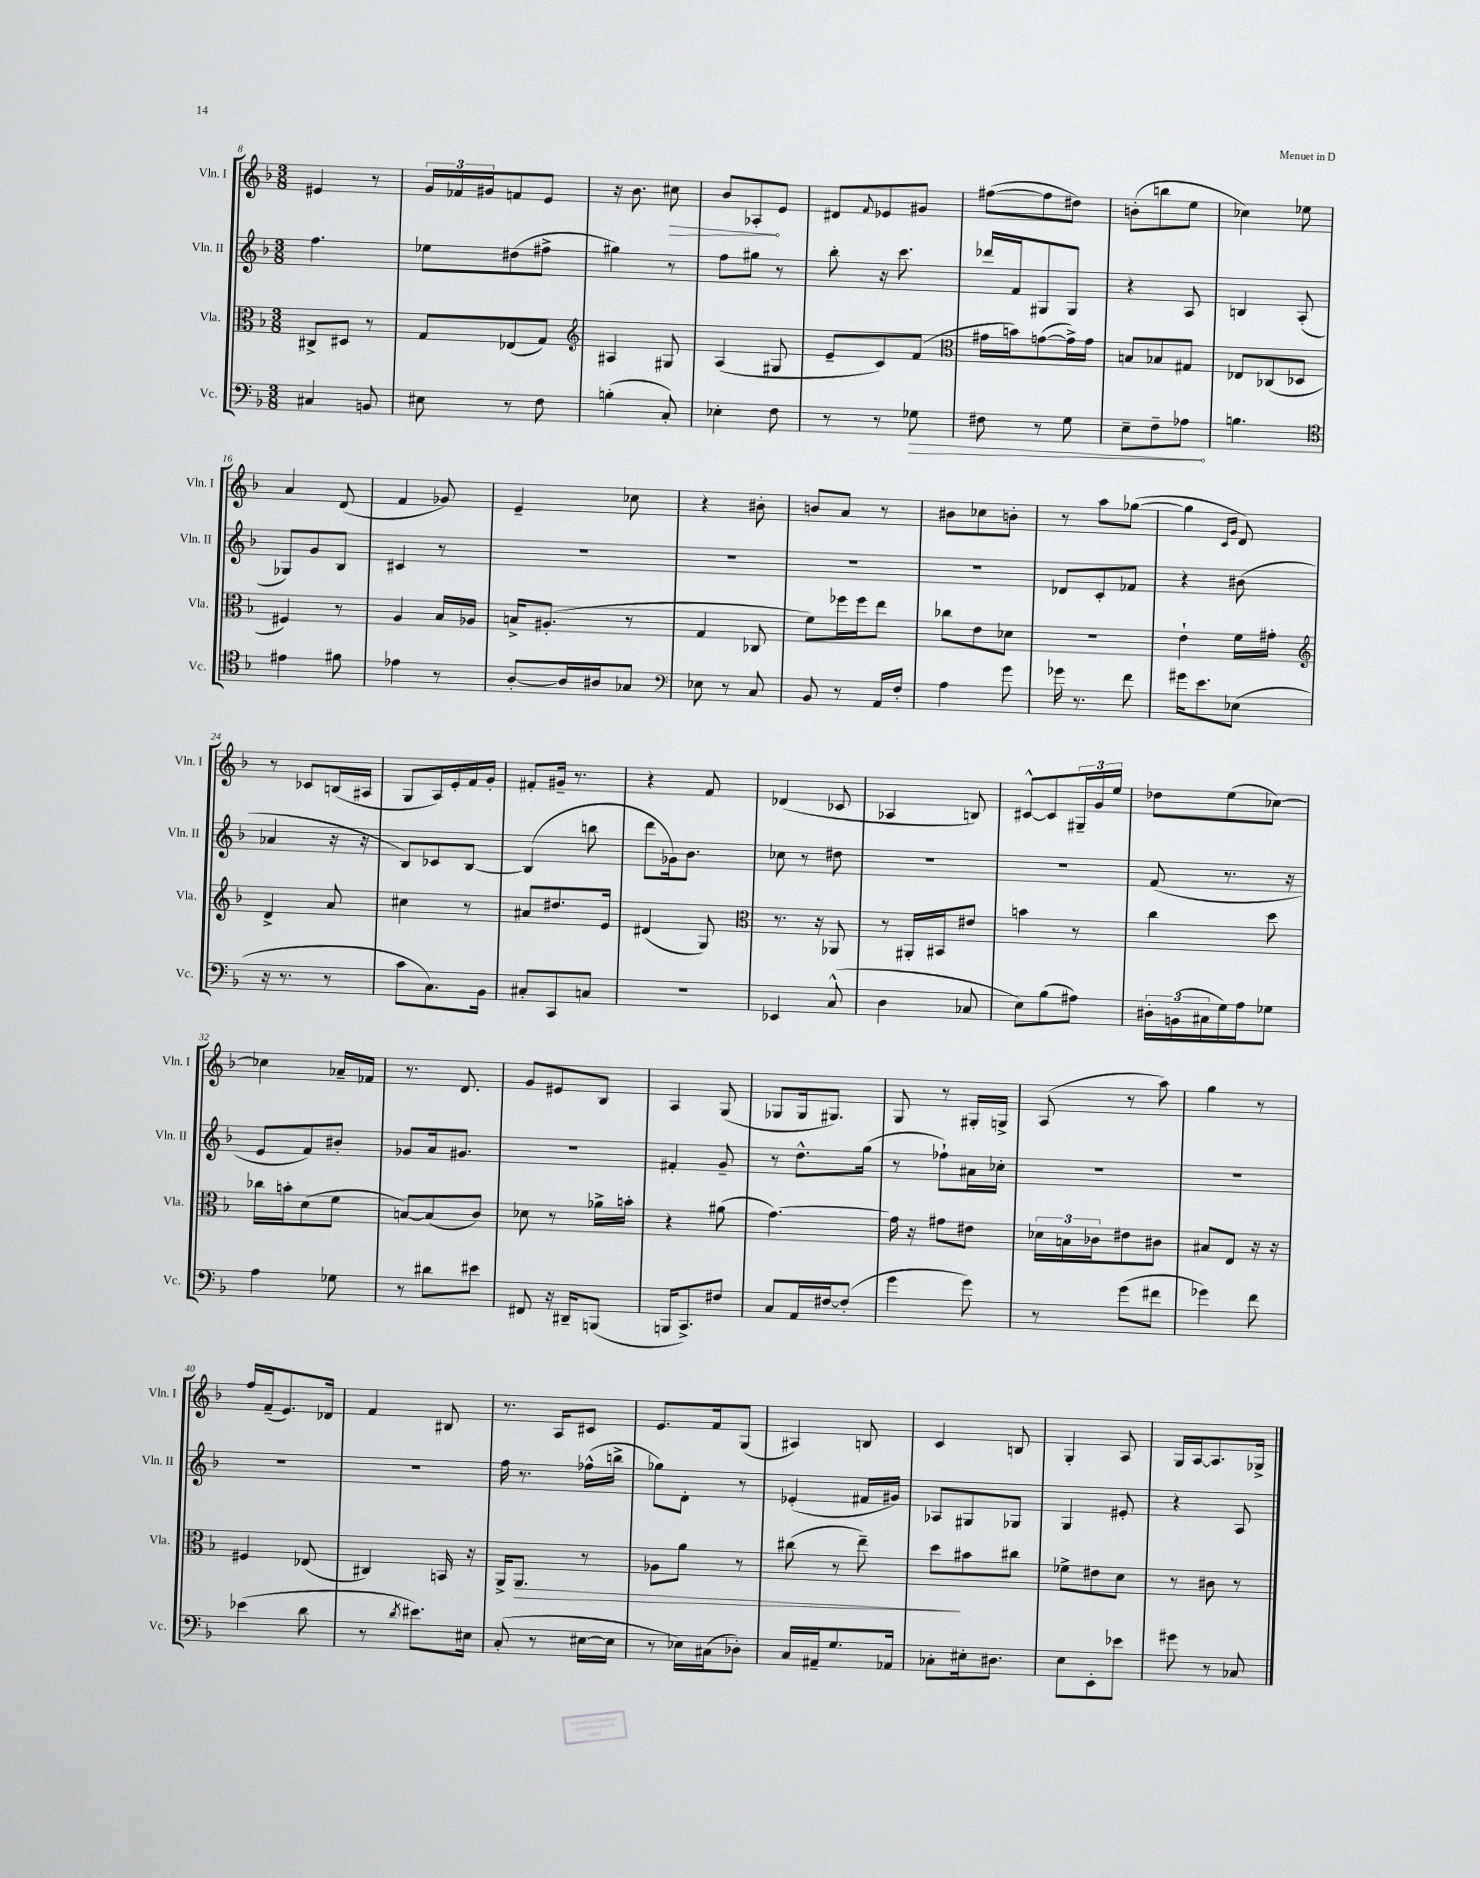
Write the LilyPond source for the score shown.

<<
\new StaffGroup <<
\new Staff = "s0" \with { instrumentName = "Vln. I" shortInstrumentName = "Vln. I" } {
    \clef treble \key f \major \numericTimeSignature \time 3/8
    eis'4 r8 |
    \tuplet 3/2 { g'16 fes'16 gis'16 } f'8 e'8 |
    r16 bes'8. \once \override Hairpin.circled-tip = ##t cis''8\> |
    bes'8 aes8-.\! e'8 |
    dis'8 \appoggiatura { f'8 } ees'8 gis'8 |
    fis''8~( fis''8 dis''8) |
    b'8-.( b''8 e''8 |
    ces''4) ees''8 |
    a'4 d'8( |
    f'4 ges'8) |
    e'4-- ces''8 |
    r4 bis'8-. |
    b'8 a'8 r8 |
    bis'8 ces''8 b'8-. |
    r8 a''8 ges''8~( |
    ges''4 \grace { c'16 g'16 } d'8) |
    r8 ces'8 b16( ais16 |
    g8 a16) e'16-. f'16 g'16-. |
    fis'8-. gis'16-- r8. |
    r4 f'8 |
    des'4( ces'8 |
    aes4 b8) |
    cis'8~-^ cis'8 \tuplet 3/2 { gis16-- g'16 e''16 } |
    des''8 e''8( ces''8~) |
    ces''4 aes'16-- fes'16 |
    r8. d'8. |
    g'8 eis'8 bes8 |
    a4 g8( |
    ges8 ges16 gis8.) |
    g8 r8 gis16-. g16-> |
    a8( r8 a''8) |
    g''4 r8 |
    f''16 f'16--( e'8.) des'16 |
    f'4 bis8 |
    r8. a16 cis'8 |
    e'8. f'16 g8( |
    ais4) b8 |
    c'4 b8 |
    g4-. a8 |
    g16 a16~ a8. ges16-> \bar "|." |
}
\new Staff = "s1" \with { instrumentName = "Vln. II" shortInstrumentName = "Vln. II" } {
    \clef treble \key f \major \numericTimeSignature \time 3/8
    f''4. |
    ees''8 dis''8( fis''8-> |
    gis''4) r8 |
    f''8 gis''8 r8 |
    bes''8-. r16 c'''8. |
    des'''16 f'16 gis8 gis8 |
    r4 a8 |
    b4 a8-.( |
    ges8) g'8 bes8 |
    cis'4 r8 |
    R4. |
    R4. |
    R4. |
    R4. |
    des'8 c'8-. fes'8 |
    r4 bis'8( |
    aes'4 r16 r16 |
    bes8) ces'8 bes8~ |
    bes4( b''8 |
    d'''8 ges'16) bes'8. |
    ces''8 r8 dis''8 |
    r4. |
    R4. |
    f'8( r8. r16 |
    e'8 f'8) bis'8-. |
    ges'8 a'16 gis'8. |
    R4. |
    fis'4-. g'8-- |
    r8 d''8.-^ g''16( |
    r8 fes''8-!) ais'16 ces''16-. |
    R4. |
    R4. |
    R4. |
    R4. |
    f''16 r8. fes''16-^( b''16-> |
    ges''8) d'8-. r8 |
    ees'4-.( fis'16 gis'16) |
    aes8 gis8 ges8 |
    g4 eis'8-. |
    r4 a8 \bar "|." |
}
\new Staff = "s2" \with { instrumentName = "Vla." shortInstrumentName = "Vla." } {
    \clef alto \key f \major \numericTimeSignature \time 3/8
    cis8-> dis8 r8 |
    g8 ees8( g8) |
    \clef treble ais4 gis8 |
    a4( gis8 |
    e'8-- c'8) f'8( |
    \clef alto gis'16 b'16) g'8~( g'16->) g'16 |
    b8 bes8 gis8 |
    ees8 ces8( des8 |
    fis4) r8 |
    a4 bes16 aes16 |
    b16-> ais8.-.( r8 |
    g4 ces8 |
    f'8) fes''16 fes''16 e''8 |
    ces''8 e'8 des'8 |
    R4. |
    e'4-! f'16 gis'16-. |
    \clef treble d'4-> a'8 |
    cis''4 r8 |
    ais'8 dis''8. e'16 |
    dis'4( g8) |
    \clef alto r8. r16 aes,8 |
    r8 ais,16-. bis,16 eis'8 |
    b'4 r8 |
    c''4 d''8 |
    ces''16 b'16-. d'8( f'8 |
    b8~) b8( c'8) |
    des'8 r8 aes'16-> b'16-. |
    r4 ais'8( |
    g'4.~) |
    g'16 r16 gis'8 eis'8 |
    \tuplet 3/2 { des'16 b16 ces'16 } eis'8 cis'8 |
    bis8 e8 r16 r16 |
    fis4 ees8( |
    cis4) b,16 r16 |
    a,16-> a,8.\> r8 |
    aes8 a'8 r8 |
    cis''8( r8 e''8--) |
    d''8\! bis'8 cis''8 |
    fes'8-> eis'8 d'8 |
    r8 cis'8 r8 \bar "|." |
}
\new Staff = "s3" \with { instrumentName = "Vc." shortInstrumentName = "Vc." } {
    \clef bass \key f \major \numericTimeSignature \time 3/8
    cis4 b,8 |
    eis8 r8 f8 |
    b4-.( c8-.) |
    ees4-. f8 |
    r8 r8 \once \override Hairpin.circled-tip = ##t ges8\> |
    fis8 r8 g8 |
    e8-- f8-- aes8\! |
    b4. |
    \clef tenor eis'4 fis'8 |
    ees'4 r8 |
    a8~-. a16 ais16 ges8 |
    \clef bass ees8 r8 c8 |
    bes,8 r8 a,16 f16-. |
    a4 g'8 |
    ges'16 r8. f'8 |
    gis'16 e'8. ees8( |
    r16 r8. r8 |
    c'8 c8.) bes,16 |
    cis8-. c,8 c8 |
    R4. |
    ees,4 c8-^( |
    d4 ces8 |
    e8) bes8( ais8) |
    \tuplet 3/2 { dis16-. b,16( cis16 } g16) a16 ges8 |
    a4 ges8 |
    r8 dis'8 eis'8 |
    fis,8 r16 dis,16-- b,,8( |
    b,,16 c,8.->) fis8 |
    c8 a,16 fis16~ fis8-.( |
    g'4 g'8) |
    r8 g'8( fis'8 |
    ges'4) f'8 |
    ees'4( d'8 |
    r8 \acciaccatura { d'8 } eis'8.) eis16 |
    c8-.( r8 eis16~ eis16 |
    r8 ees16) cis16( des8-.) |
    c16 ais,16-- g8. aes,16 |
    ces8-. eis16-. dis8. |
    e8 e,8-. ees'8 |
    gis'8 r8 ces8 \bar "|." |
}
>>
>>
\layout { \context { \Score currentBarNumber = #8 } }
